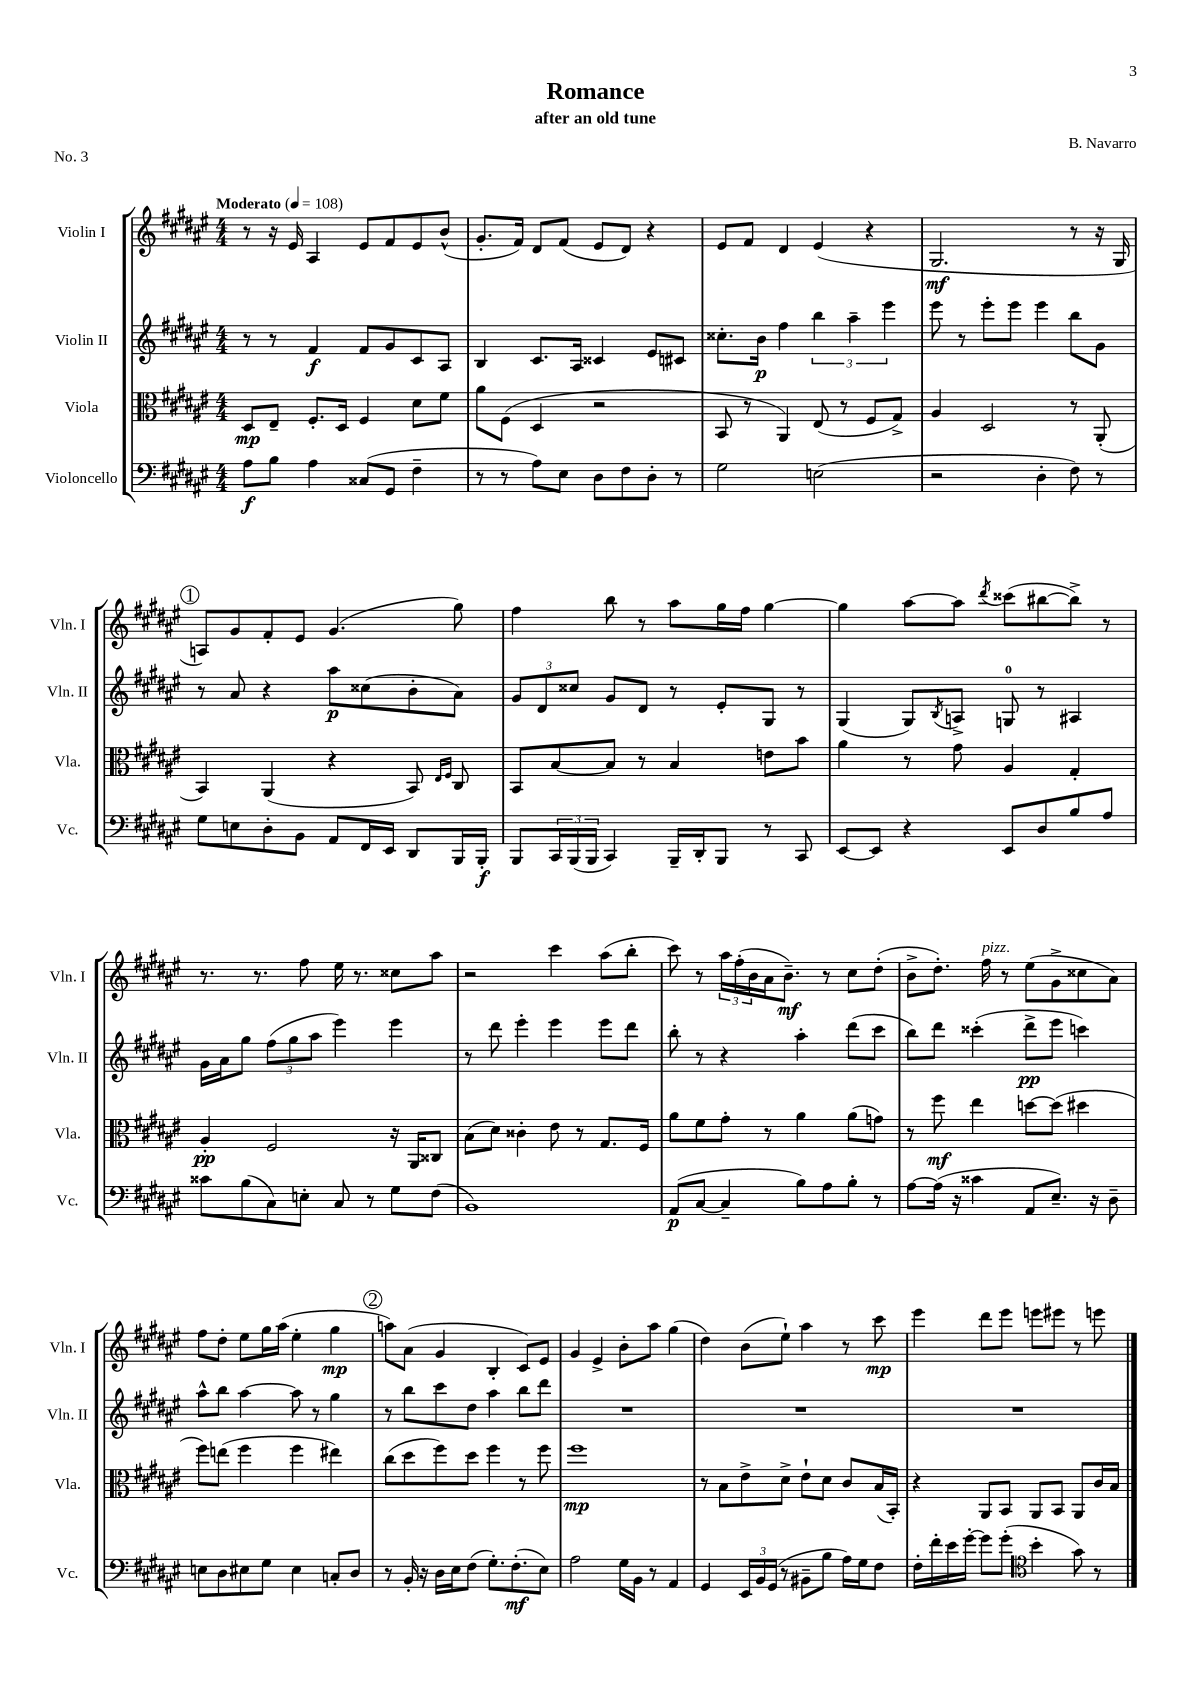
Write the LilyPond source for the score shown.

\header { title = "Romance" composer = "B. Navarro" subtitle = "after an old tune" piece = "No. 3" }
<<
\new StaffGroup <<
\new Staff = "s0" \with { instrumentName = "Violin I" shortInstrumentName = "Vln. I" } {
    \clef treble \key fis \major \numericTimeSignature \time 4/4 \tempo "Moderato" 4 = 108
    r8 r16 eis'16 ais4 eis'8 fis'8 eis'8 b'8-^( |
    gis'8.-. fis'16) dis'8 fis'8( eis'8 dis'8) r4 |
    eis'8 fis'8 dis'4 eis'4( r4 |
    gis2.\mf r8 r16 gis16 |
    \mark \markup { \circle "1" } a8) gis'8 fis'8-. eis'8 gis'4.( gis''8) |
    fis''4 b''8 r8 ais''8 gis''16 fis''16 gis''4~ |
    gis''4 ais''8~ ais''8 \acciaccatura { dis'''8 } cisis'''8( bis''8~ bis''8->) r8 |
    r8. r8. fis''8 eis''16 r8. cisis''8 ais''8 |
    r2 cis'''4 ais''8( b''8-. |
    cis'''8) r8 \tuplet 3/2 { ais''16 fis''16-.( b'16 } ais'16 b'8.--\mf) r8 cis''8 dis''8-.( |
    b'8-> dis''8.-.) fis''16^\markup { \italic "pizz." } r8 eis''8( gis'8-> cisis''8 ais'8) |
    fis''8 dis''8-. eis''8 gis''16 ais''16( eis''4-. gis''4\mp |
    \mark \markup { \circle "2" } a''8) ais'8( gis'4 b4-. cis'8) eis'8 |
    gis'4 eis'4-> b'8-. ais''8 gis''4( |
    dis''4) b'8( eis''8-!) ais''4 r8 cis'''8\mp |
    eis'''4 dis'''8 eis'''8 e'''8 eis'''8 r8 e'''8 \bar "|." |
}
\new Staff = "s1" \with { instrumentName = "Violin II" shortInstrumentName = "Vln. II" } {
    \clef treble \key fis \major \numericTimeSignature \time 4/4
    r8 r8 fis'4\f fis'8 gis'8 cis'8 ais8 |
    b4 cis'8. ais16 cisis'4 eis'8 cis'8 |
    cisis''8.-. b'16\p fis''4 \tuplet 3/2 { b''4 ais''4-- eis'''4 } |
    eis'''8 r8 eis'''8-. eis'''8 eis'''4 b''8 gis'8 |
    \mark \markup { \circle "1" } r8 ais'8 r4 ais''8\p cisis''8( b'8-. ais'8) |
    \tuplet 3/2 { gis'8 dis'8 cisis''8 } gis'8 dis'8 r8 eis'8-. gis8 r8 |
    gis4( gis8) \acciaccatura { b8 } a8-> g8-0 r8 ais4 |
    gis'16 ais'16 gis''8 \tuplet 3/2 { fis''8( gis''8 ais''8 } eis'''4) eis'''4 |
    r8 dis'''8 eis'''4-. eis'''4 eis'''8 dis'''8 |
    b''8-. r8 r4 ais''4-. dis'''8( cis'''8 |
    b''8) dis'''8 cisis'''4-.( dis'''8->\pp eis'''8 c'''4) |
    ais''8-^ b''8 ais''4~ ais''8 r8 gis''4 |
    \mark \markup { \circle "2" } r8 b''8 cis'''8 dis''8 ais''4 b''8 dis'''8 |
    R1 |
    R1 |
    R1 \bar "|." |
}
\new Staff = "s2" \with { instrumentName = "Viola" shortInstrumentName = "Vla." } {
    \clef alto \key fis \major \numericTimeSignature \time 4/4
    dis8\mp eis8-- fis8.-. dis16 fis4 dis'8 fis'8 |
    ais'8 fis8( dis4 r2 |
    b,8 r8 ais,4) eis8( r8 fis8 gis8->) |
    ais4 dis2 r8 ais,8-.( |
    \mark \markup { \circle "1" } b,4) ais,4( r4 b,8) \grace { eis16 fis16 } cis8 |
    b,8 b8~ b8 r8 b4 e'8 b'8 |
    ais'4 r8 gis'8 ais4 gis4-. |
    ais4-.\pp fis2 r16 ais,16 cisis8 |
    b8( dis'8) cisis'4-. eis'8 r8 gis8. fis16 |
    ais'8 fis'8 gis'8-. r8 ais'4 ais'8( g'8) |
    r8 fis''8\mf eis''4 d''8~ d''8( dis''4 |
    fis''8) e''8( fis''4 fis''4 eis''4) |
    \mark \markup { \circle "2" } cis''8( dis''8 fis''8) dis''8 fis''4 r8 fis''8 |
    fis''1\mp |
    r8 b8 eis'8-> dis'8-> eis'8-! dis'8 cis'8 b16( b,16-.) |
    r4 ais,8 b,8 ais,8 b,8 ais,8 cis'16 b16 \bar "|." |
}
\new Staff = "s3" \with { instrumentName = "Violoncello" shortInstrumentName = "Vc." } {
    \clef bass \key fis \major \numericTimeSignature \time 4/4
    ais8\f b8 ais4 cisis8( gis,8 fis4-- |
    r8 r8 ais8) eis8 dis8 fis8 dis8-. r8 |
    gis2 e2( |
    r2 dis4-. fis8) r8 |
    \mark \markup { \circle "1" } gis8 e8 dis8-. b,8 ais,8 fis,16 eis,16 dis,8 b,,16 b,,16-.\f |
    b,,8 \tuplet 3/2 { cis,16 b,,16( b,,16 } cis,4) b,,16-- dis,16-. b,,8 r8 cis,8 |
    eis,8~ eis,8 r4 eis,8 dis8 b8 ais8 |
    cisis'8 b8( cis8) e8-. cis8 r8 gis8 fis8( |
    b,1) |
    ais,8\p( cis8~ cis4-- b8) ais8 b8-. r8 |
    ais8~ ais16( r16 cisis'4 ais,8 eis8.--) r16 dis8-- |
    e8 dis8 eis8 gis8 eis4 c8-. dis8 |
    \mark \markup { \circle "2" } r8 b,16-. r16 dis16 eis16 fis8( gis8.-.) fis8.-.\mf( eis8) |
    ais2 gis16 b,16 r8 ais,4 |
    gis,4 \tuplet 3/2 { eis,16 b,16 gis,16( } r8 bis,8-- b8 ais16) gis16 fis8 |
    fis16-. fis'16-. eis'16 gis'16~-. gis'8 gis'8-.( \clef tenor b'4-. gis'8) r8 \bar "|." |
}
>>
>>
\layout { \context { \Score \remove "Bar_number_engraver" } }
